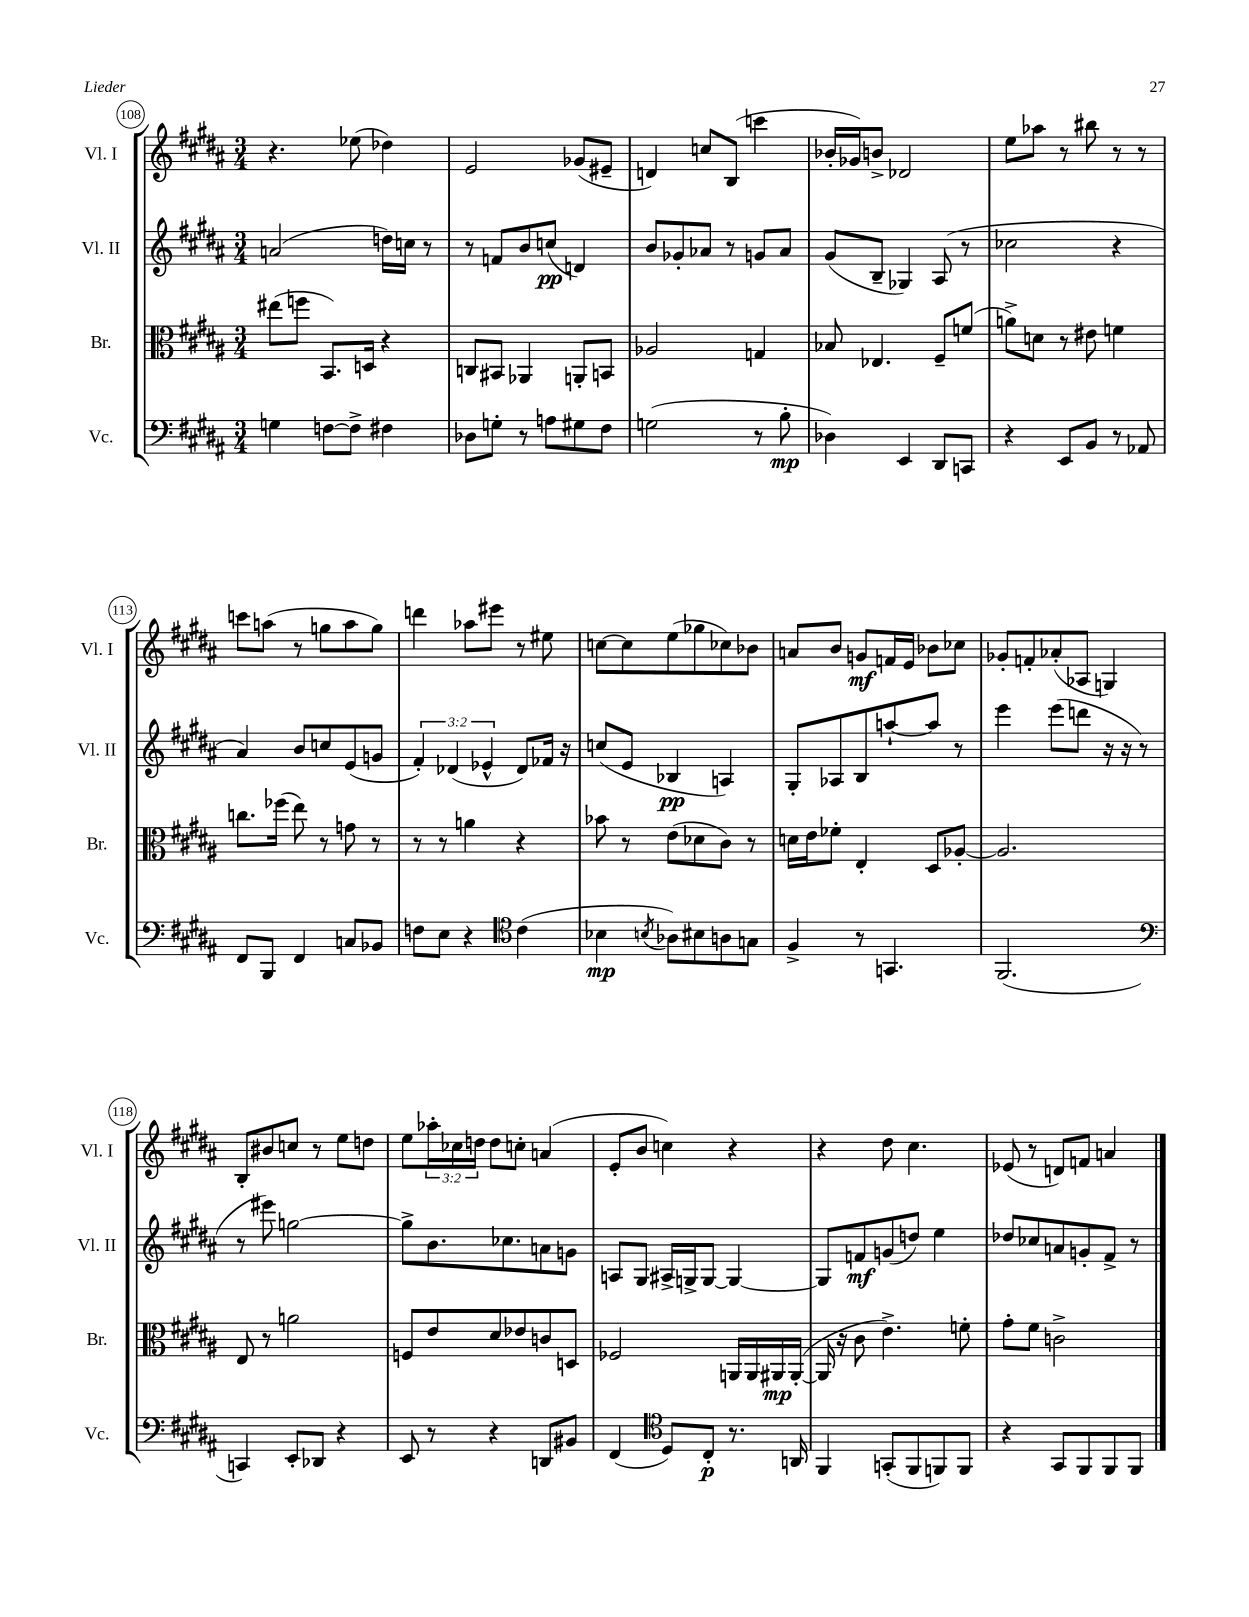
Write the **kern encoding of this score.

**kern	**kern	**kern	**kern
*staff4	*staff3	*staff2	*staff1
*clefF4	*clefC3	*clefG2	*clefG2
*k[f#c#g#d#a#]	*k[f#c#g#d#a#]	*k[f#c#g#d#a#]	*k[f#c#g#d#a#]
*M3/4	*M3/4	*M3/4	*M3/4
4G	(8ee#	(2a	4.r
.	8ff	.	.
[8F	8.BB)	.	.
8F^]	.	.	(8ee-
.	16D	.	.
4F#	4r	16dd)	4dd-)
.	.	16cc	.
.	.	8r	.
=	=	=	=
8D-	8C	8r	2e
8G'	8BB#	8f	.
8r	4AA-	8b	.
8A	.	(8cc	.
8G#	8AA'	4d)	(8g-
8F#	8BB	.	8e#~
=	=	=	=
(2G	2A-	8b	4d)
.	.	8g-'	.
.	.	8a-	8cc
.	.	8r	(8B
8r	4G	8g	4ccc
8B'	.	8a-	.
=	=	=	=
4D-)	8B-	(8g#	16b-'
.	.	.	16g-)
.	4.E-	8B~	8b^
4EE	.	4G-)	2d-
8DD#	8F#~	(8A#	.
8CC	(8f	8r	.
=	=	=	=
4r	8a^)	2cc-	8ee
.	8d	.	8aa-
8EE	8r	.	8r
8BB	8e#	.	8bb#
8r	4f	4r	8r
8AA-	.	.	8r
=	=	=	=
8FF#	8.cc	4a#)	8ccc
8BBB	.	.	(8aa
.	(16ff-	.	.
4FF#	8ee)	8b	8r
.	8r	8cc	8gg
8C	8g	(8e	8aa
8BB-	8r	8g	8gg)
=	=	=	=
8F	8r	6f#')	4ddd
8E	8r	.	.
.	.	(6d-	.
4r	4a	.	8aa-
.	.	6e-^^	.
.	.	.	8eee#
*clefC4	*	*	*
(4c#	4r	8d-)	8r
.	.	16f-	8ee#
.	.	16r	.
=	=	=	=
4B-	8b-	(8cc	[8cc
.	8r	8e	8cc]
8qB	.	.	.
8A-)	(8e	4B-	(8ee
8B#	8d-	.	8gg-
8A	8c#)	4A)	8cc-)
8G	8r	.	8b-
=	=	=	=
4F#^	16d	8G#'	8a
.	16e	.	.
.	8f-'	8A-	8b
8r	4E'	8B	8g
4.GG	.	[8aa`	16f
.	.	.	16e
.	8D#	8aa]	8b-
.	[8A-'	8r	8cc-
=	=	=	=
(2.FF#	2.A-]	4eee	8g-'
.	.	.	8f'
.	.	(8eee	(8a-'
.	.	8ddd	8A-
.	.	16r	4G)
.	.	16r	.
.	.	8r	.
=	=	=	=
*clefF4	*	*	*
4CC)	8E	8r	8B'
.	8r	8eee#)	8b#
8EE'	2a	[2gg	8cc
8DD-	.	.	8r
4r	.	.	8ee
.	.	.	8dd
=	=	=	=
8EE	8F	8gg^]	8ee
8r	8e	8.b	24aa-'
.	.	.	24cc-
.	.	.	24dd
4r	8d#	.	8dd
.	.	8.cc-	.
.	8e-	.	8cc'
8DD	8c	8a	(4a
8BB#	8D	8g	.
=	=	=	=
(4FF#	2F-	8A	8e'
.	.	8G#	8b
*clefC4	*	*	*
8D#)	.	16A#^	4cc)
.	.	16G^	.
8C#'	.	[8G	.
8.r	16AA	4G_	4r
.	16AA	.	.
.	16AA#	.	.
16AA	([16AA#'	.	.
=	=	=	=
4FF#	16AA#]	8G]	4r
.	16r	.	.
.	8c#	8f	.
(8GG'	4.e^)	(8g	8dd#
8FF#	.	8dd)	4.cc#
8FF)	.	4ee	.
8FF	8f'	.	.
=	=	=	=
4r	8g#'	8dd-	(8e-
.	8f#	8cc-	8r
8GG#	2c^	8a	8d)
8FF#	.	8g'	8f
8FF#	.	8f#^	4a
8FF#	.	8r	.
==	==	==	==
*-	*-	*-	*-
